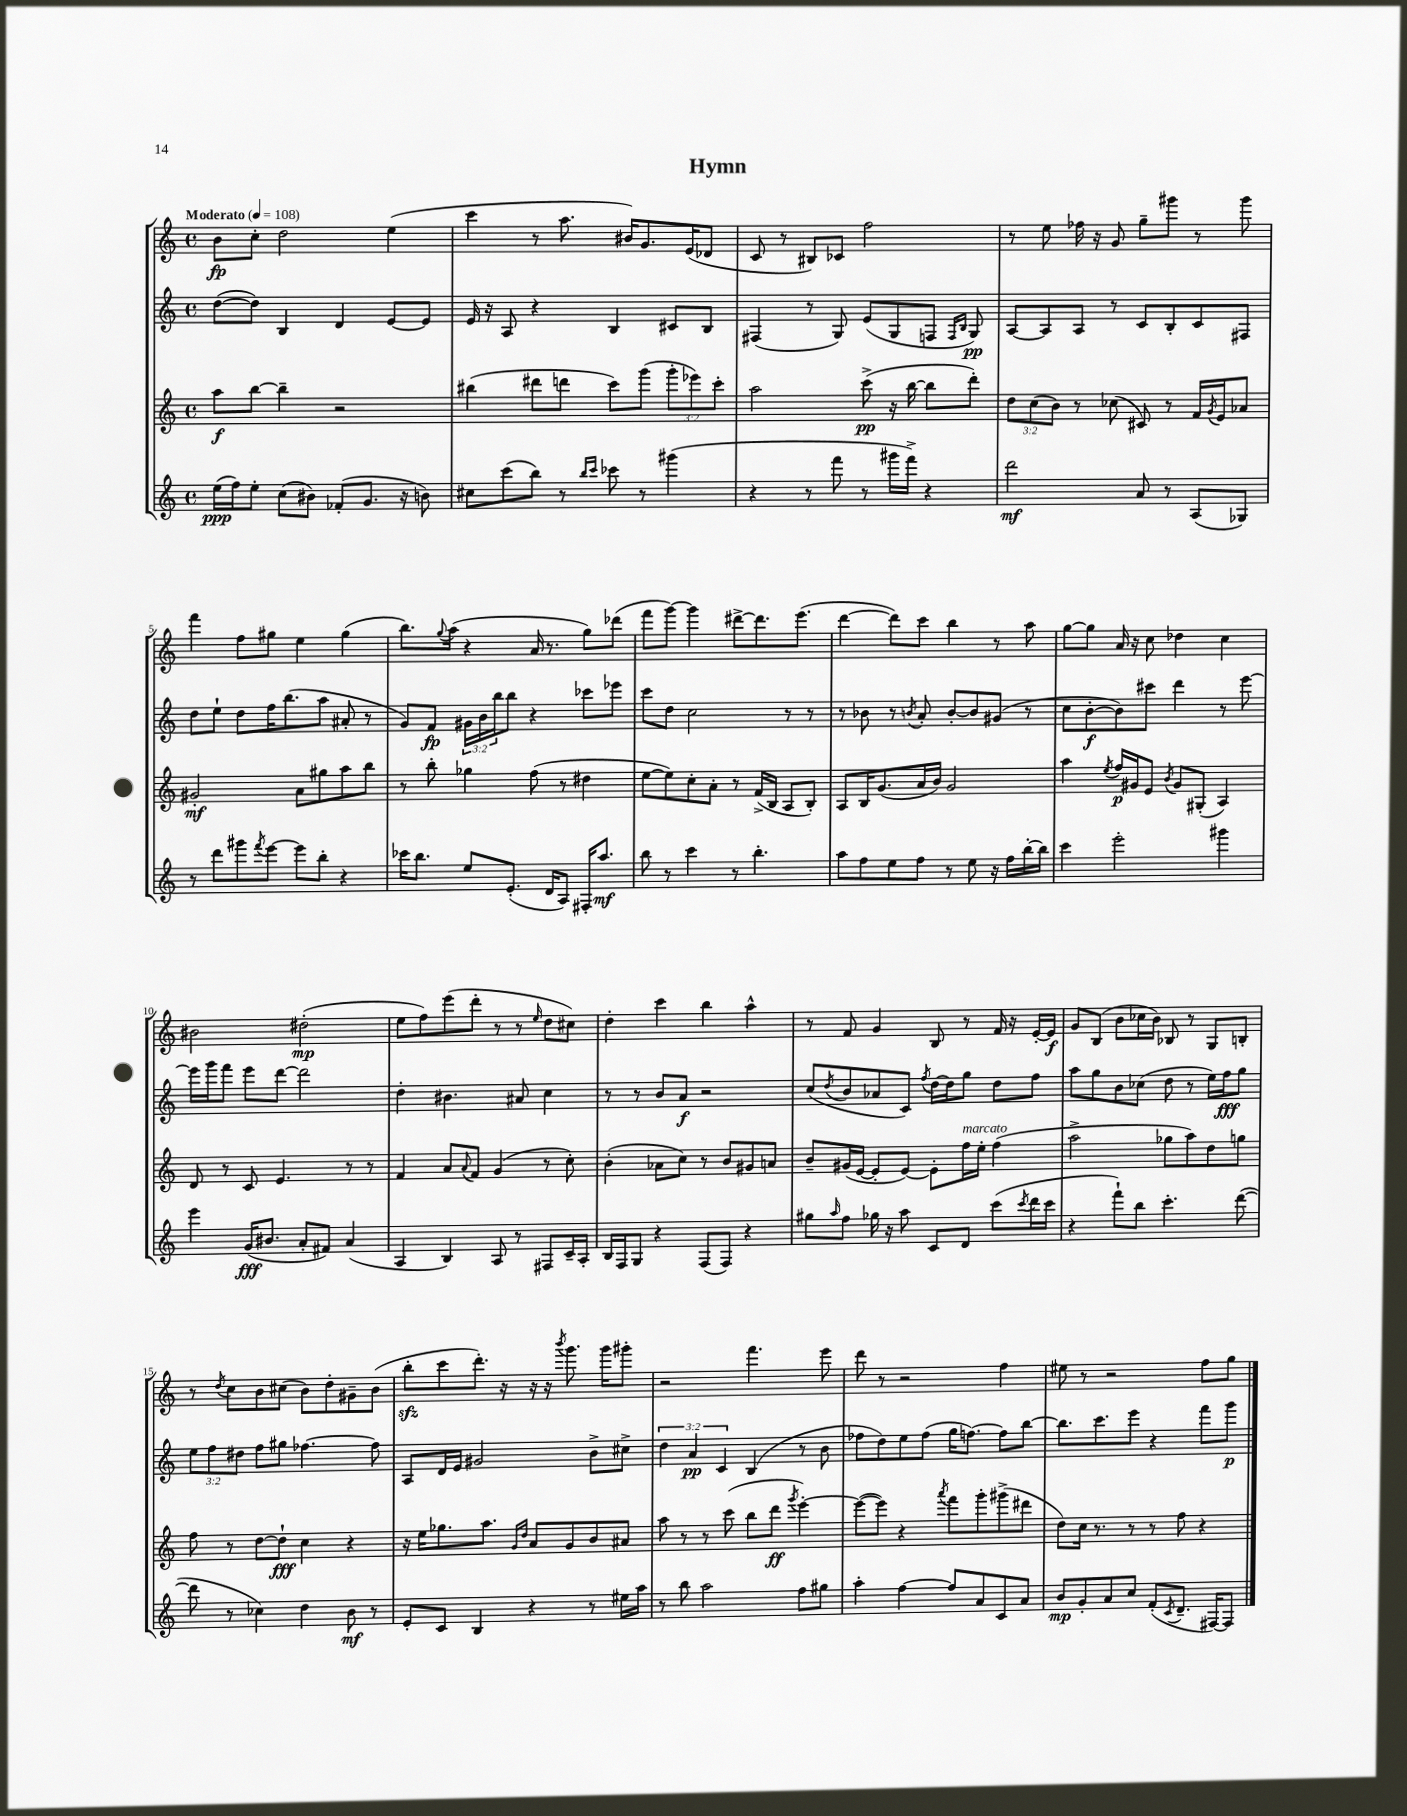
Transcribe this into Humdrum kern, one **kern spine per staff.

**kern	**dynam	**kern	**dynam	**kern	**dynam	**kern	**dynam
*part4	*part4	*part3	*part3	*part2	*part2	*part1	*part1
*staff4	*staff4	*staff3	*staff3	*staff2	*staff2	*staff1	*staff1
*clefG2	*	*clefG2	*	*clefG2	*	*clefG2	*
*k[]	*	*k[]	*	*k[]	*	*k[]	*
*M4/4	*	*M4/4	*	*M4/4	*	*M4/4	*
*met(c)	*	*met(c)	*	*met(c)	*	*met(c)	*
*MM108	*	*MM108	*	*MM108	*	*MM108	*
=1	=1	=1	=1	=1	=1	=1	=1
!	!	!	!	!	!	!LO:TX:a:B:t=Moderato	!
(16ee\LL	ppp	8aa\L	f	([8dd\L	.	8b\L	fp
16ff\J)	.	.	.	.	.	.	.
8ee'\J	.	[8bb\J	.	8dd\J])	.	8cc'\J	.
(8cc\L	.	4bb~\]	.	4B/	.	2dd\	.
8b#X\J)	.	.	.	.	.	.	.
(8f-X'/L	.	2r	.	4d/	.	.	.
8.g/J	.	.	.	.	.	.	.
.	.	.	.	[8e/L	.	(4ee\	.
16r	.	.	.	.	.	.	.
8bn\)	.	.	.	8e/J]	.	.	.
=2	=2	=2	=2	=2	=2	=2	=2
8cc#X\L	.	(4bb#X\	.	16e/	.	4ccc\	.
.	.	.	.	16r	.	.	.
(8ccc\	.	.	.	8A/	.	.	.
8bb\J)	.	8ddd#X\L	.	4r	.	8r	.
8r	.	8dddn\J	.	.	.	8.aa\	.
16qqbb/LL	.	.	.	.	.	.	.
16qqccc/JJ	.	.	.	.	.	.	.
8ccc-X\	.	8ccc\L)	.	4B/	.	.	.
.	.	.	.	.	.	16b#X/KL)	.
8r	.	(8ggg\J	.	.	.	8.g/	.
(4ggg#X\	.	12ggg'\L	.	8c#X/L	.	.	.
.	.	.	.	.	.	(16e/K	.
.	.	12eee-X\)	.	.	.	.	.
.	.	.	.	8B/J	.	8d-X/J	.
.	.	12ccc'\J	.	.	.	.	.
=3	=3	=3	=3	=3	=3	=3	=3
4r	.	2aa\	.	(4F#X/	.	8c/	.
.	.	.	.	.	.	8r	.
8r	.	.	.	8r	.	8B#X/L)	.
8fff\	.	.	.	8G/)	.	8c-X/J	.
8r	.	(8ccc^\	pp	(8e/L	.	2ff\	.
16ggg#X\LL	.	16r	.	8G/	.	.	.
16fff^\JJ)	.	[16bb\	.	.	.	.	.
4r	.	8bb\L]	.	8Fn/J	.	.	.
.	.	.	.	16qqF/LL	.	.	.
.	.	.	.	16qqB/JJ	.	.	.
.	.	8ddd'\J)	.	8G/)	pp	.	.
=4	=4	=4	=4	=4	=4	=4	=4
2ddd\	mf	12dd\L	.	[8A/L	.	8r	.
.	.	(12cc\	.	.	.	.	.
.	.	.	.	8A/]	.	8ee\	.
.	.	12b\J)	.	.	.	.	.
.	.	8r	.	8A/J	.	16ff-X\	.
.	.	.	.	.	.	16r	.
.	.	(8cc-X\	.	8r	.	8g/	.
8a/	.	8c#X/)	.	8c/L	.	8gg~\L	.
8r	.	8r	.	8B'/	.	8ggg#X\J	.
(8A/L	.	16f/LL	.	8c/	.	8r	.
.	.	8qg/	.	.	.	.	.
.	.	16e/J	.	.	.	.	.
8G-X/J)	.	8a-X/J	.	8F#X/J	.	8ggg#\	.
!!LO:LB:g=z
=5	=5	=5	=5	=5	=5	=5	=5
8r	.	2g#X'/	mf	8dd\L	.	4fff\	.
8ddd\L	.	.	.	8ee`\J	.	.	.
8ggg#X\	.	.	.	8dd\L	.	8ff\L	.
8qfff/	.	.	.	.	.	.	.
[8eee\J	.	.	.	16ff\K	.	8gg#X\J	.
.	.	.	.	(8.bb\	.	.	.
8eee\L]	.	8a\L	.	.	.	4ee\	.
8bb'\J	.	8gg#X\	.	8aa\J	.	.	.
4r	.	8aa\	.	8a#X'/	.	(4gg#\	.
.	.	8bb\J	.	8r	.	.	.
=6	=6	=6	=6	=6	=6	=6	=6
16ccc-X\KL	.	8r	.	8g/L)	.	8.bb\L)	.
8.bb\J	.	.	.	.	.	.	.
.	.	8bb'\	.	8f/J	fp	.	.
.	.	.	.	.	.	8qqgg/	.
.	.	.	.	.	.	(16aa\Jk	.
8ee/L	.	4gg-X\	.	24g#X\LL	.	4r	.
.	.	.	.	24b\	.	.	.
.	.	.	.	24bb\J	.	.	.
(8.e'/J	.	.	.	8bb\J	.	.	.
.	.	(8ff\	.	4r	.	16a/	.
16d/KL	.	.	.	.	.	8.r	.
8A/J)	.	8r	.	.	.	.	.
16F#X'/KL	.	4dd#X\	.	8ccc-X\L	.	8gg\L)	.
8.aa/J	mf	.	.	.	.	.	.
.	.	.	.	8eee-X\J	.	(8ddd-X\J	.
=7	=7	=7	=7	=7	=7	=7	=7
8bb\	.	[8ee\L	.	8ccc\L	.	8fff\L	.
8r	.	8ee\])	.	8dd\J	.	[8ggg\J)	.
4ccc\	.	8cc'\	.	2cc\	.	4ggg\]	.
.	.	8a'\J	.	.	.	.	.
8r	.	8r	.	.	.	[8ddd#X^\L	.
4.bb'\	.	(16f^/LL	.	.	.	8.ddd#\]	.
.	.	16B/JJ	.	.	.	.	.
.	.	8A/L	.	8r	.	.	.
.	.	.	.	.	.	(8.eee\J	.
.	.	8B'/J)	.	8r	.	.	.
=8	=8	=8	=8	=8	=8	=8	=8
8aa\L	.	8A/L	.	8r	.	[4ddd\	.
8ff\	.	16B/K	.	8b-X\	.	.	.
.	.	(8.g/	.	.	.	.	.
8ee\	.	.	.	8r	.	8ddd\L])	.
.	.	.	.	8qbn/	.	.	.
8ff\J	.	16a/L	.	8a'/	.	8ccc\J	.
.	.	16b/JJ)	.	.	.	.	.
8r	.	2g/	.	[8b'/L	.	4bb\	.
8ee\	.	.	.	8b/]	.	.	.
16r	.	.	.	(8g#X/J	.	8r	.
16ff\LL	.	.	.	.	.	.	.
[16bb'\	.	.	.	8r	.	8aa\	.
16bb\JJ]	.	.	.	.	.	.	.
=9	=9	=9	=9	=9	=9	=9	=9
4ccc\	.	4aa\	.	8cc\L	.	[8gg\L	.
.	.	.	.	[8b'\	f	8gg\J]	.
.	.	8qee/	.	.	.	.	.
2eee'\	.	16ff/LL	p	8b\])	.	16a/	.
.	.	16g#X/J	.	.	.	16r	.
.	.	8e/J	.	8ccc#X\J	.	8cc\	.
.	.	8qb/	.	.	.	.	.
.	.	8g#/L	.	4ddd\	.	4dd-X\	.
.	.	(8G#X'/J	.	.	.	.	.
4ggg#X\	.	4A/)	.	8r	.	4cc\	.
.	.	.	.	[8eee\	.	.	.
!!LO:LB:g=z
=10	=10	=10	=10	=10	=10	=10	=10
4eee\	.	8d/	.	16eee\LL]	.	2b#X\	.
.	.	.	.	16ggg\J	.	.	.
.	.	8r	.	8fff\J	.	.	.
(16g/KL	fff	8c/	.	8eee\L	.	.	.
8.b#X/J	.	.	.	.	.	.	.
.	.	4.e/	.	[8ddd\J	.	.	.
8a'/L	.	.	.	2ddd\]	.	(2dd#X'\	mp
8f#X/J)	.	.	.	.	.	.	.
(4a/	.	8r	.	.	.	.	.
.	.	8r	.	.	.	.	.
=11	=11	=11	=11	=11	=11	=11	=11
4A/	.	4f/	.	4dd'\	.	8ee\L	.
.	.	.	.	.	.	8ff\)	.
4B/)	.	8a/L	.	4.b#X\	.	(8eee\	.
.	.	8qqa/	.	.	.	.	.
.	.	8f/J	.	.	.	8ddd'\J	.
8A/	.	(4g/	.	.	.	8r	.
8r	.	.	.	8a#X/	.	8r	.
.	.	.	.	.	.	16qqee/	.
8F#X/L	.	8r	.	4cc\	.	8dd\L	.
16c~/L	.	8cc'\)	.	.	.	8cc#X\J)	.
16A'/JJ	.	.	.	.	.	.	.
=12	=12	=12	=12	=12	=12	=12	=12
16B/LL	.	(4b'\	.	8r	.	4dd'\	.
16F/J	.	.	.	.	.	.	.
8G/J	.	.	.	8r	.	.	.
4r	.	8a-X\L	.	8b/L	.	4ccc\	.
.	.	8cc\J)	.	8a/J	f	.	.
(8F/L	.	8r	.	2r	.	4bb\	.
8F/J)	.	8b/L	.	.	.	.	.
4r	.	8g#X/	.	.	.	4aa^^\	.
.	.	8an/J	.	.	.	.	.
=13	=13	=13	=13	=13	=13	=13	=13
8gg#X\L	.	8b~/L	.	(8cc/L	.	8r	.
16qqaa/	.	.	.	8qdd/	.	.	.
8ff\J	.	(16g#X/L	.	8b/	.	8f/	.
.	.	[16e/JJ	.	.	.	.	.
16gg-X\	.	8e'/L]	.	8a-X/	.	4g/	.
16r	.	.	.	.	.	.	.
8aa\	.	[8e/J)	.	8c/J)	.	.	.
.	.	.	.	8qff/	.	.	.
8c/L	.	8e'\L]	.	[16dd\LL	.	8B/	.
.	.	.	.	16dd\J]	.	.	.
!	!	!LO:TX:a:i:t=marcato	!	!	!	!	!
8d/J	.	16ff\L	.	8gg\J	.	8r	.
.	.	16ee'\JJ	.	.	.	.	.
(8ccc\L	.	(4ff\	.	8dd\L	.	16f/	.
.	.	.	.	.	.	16r	.
8qccc/	.	.	.	.	.	.	.
16ddd\L	.	.	.	8ff\J	.	[16e'/LL	.
16ccc\JJ	.	.	.	.	.	16e/JJ]	f
=14	=14	=14	=14	=14	=14	=14	=14
4r	.	2aa^\	.	8aa\L	.	8g/L	.
.	.	.	.	8gg\	.	(8B/J	.
8fff`\L)	.	.	.	8b\	.	8b\L	.
8bb\J	.	.	.	(8cc-X\J	.	16cc-X\L	.
.	.	.	.	.	.	16b\JJ)	.
4.ccc'\	.	8gg-X\L	.	8dd\	.	8B-X/	.
.	.	8aa\)	.	8r	.	8r	.
.	.	8dd\	.	16ee\LL)	.	8G/L	.
.	.	.	.	16ff\J	fff	.	.
([8ddd\	.	8ggn\J	.	8gg\J	.	8Bn'/J	.
!!LO:LB:g=z
=15	=15	=15	=15	=15	=15	=15	=15
8ddd\]	.	8ff\	.	12ee\L	.	8r	.
.	.	.	.	12ff\	.	.	.
.	.	.	.	.	.	8qdd/	.
8r	.	8r	.	.	.	8cc\L	.
.	.	.	.	12dd#X\J	.	.	.
4cc-X\)	.	[8dd\L	.	8ff\L	.	8b\	.
.	.	8dd`\J]	fff	8gg#X\J	.	(8cc#X\J	.
4dd\	.	4cc\	.	[4.ff-X\	.	8b\L)	.
.	.	.	.	.	.	8dd'\	.
8b\	mf	4r	.	.	.	8g#X~\	.
8r	.	.	.	8ff-\]	.	(8b\J	.
=16	=16	=16	=16	=16	=16	=16	=16
8e'/L	.	16r	.	8A/L	.	8bbzz'\L	.
.	.	16ee\KL	.	.	.	.	.
8c/J	.	8.gg-X\	.	16d/L	.	8ccc\	.
.	.	.	.	16e/JJ	.	.	.
4B/	.	.	.	2g#X/	.	8.ddd'\J)	.
.	.	8.aa\J	.	.	.	.	.
.	.	.	.	.	.	16r	.
.	.	16qqg/LL	.	.	.	.	.
.	.	16qqdd/JJ	.	.	.	.	.
4r	.	8a/L	.	.	.	16r	.
.	.	.	.	.	.	16r	.
.	.	.	.	.	.	8qbbb/	.
.	.	8g/	.	.	.	8.ggg\	.
8r	.	8b/	.	8b^\L	.	.	.
.	.	.	.	.	.	16ggg\KL	.
16ee#X\LL	.	8a#X/J	.	8cc#X^\J	.	8ggg#X'\J	.
16aa\JJ	.	.	.	.	.	.	.
=17	=17	=17	=17	=17	=17	=17	=17
8r	.	8aa\	.	6dd\	.	2r	.
8bb\	.	8r	.	.	.	.	.
.	.	.	.	6a/	pp	.	.
2aa\	.	8r	.	.	.	.	.
.	.	.	.	6c/	.	.	.
.	.	(8ccc\	.	.	.	.	.
.	.	8bb\L	.	(4B/	.	4.fff\	.
.	.	8ddd\J	ff	.	.	.	.
.	.	8qggg/	.	.	.	.	.
8ff\L	.	[4eee'\)	.	8r	.	.	.
8gg#X\J	.	.	.	8b\	.	8eee\	.
=18	=18	=18	=18	=18	=18	=18	=18
4aa'\	.	(8eee\L_	.	8ff-X\L	.	8ddd\	.
.	.	8eee\J])	.	8dd\)	.	8r	.
[4ff\	.	4r	.	8ee\	.	2r	.
.	.	.	.	(8ff-\J	.	.	.
.	.	8qaaa/	.	.	.	.	.
8ff/L]	.	8fff\L	.	16gg\KL	.	.	.
.	.	.	.	[8.ffn\J)	.	.	.
8a/	.	8ggg'\	.	.	.	.	.
8c/	.	(8ggg#X^\	.	8ff\L]	.	4ff\	.
8a/J	.	8ddd#X\J	.	[8bb\J	.	.	.
=19	=19	=19	=19	=19	=19	=19	=19
8b/L	mp	8dd\L)	.	8.bb\L]	.	8ee#X\	.
8g'/	.	16cc\Jk	.	.	.	8r	.
.	.	8.r	.	8.ccc\	.	.	.
8a/	.	.	.	.	.	2r	.
8cc/J	.	8r	.	8eee\J	.	.	.
(8f'/L	.	8r	.	4r	.	.	.
8qc/	.	.	.	.	.	.	.
8.d~/J	.	8ff\	.	.	.	.	.
.	.	4r	.	8fff\L	.	8ff\L	.
[16F#X/KL)	.	.	.	.	.	.	.
8F#/J]	.	.	.	8ggg\J	p	8gg\J	.
==	==	==	==	==	==	==	==
*-	*-	*-	*-	*-	*-	*-	*-
